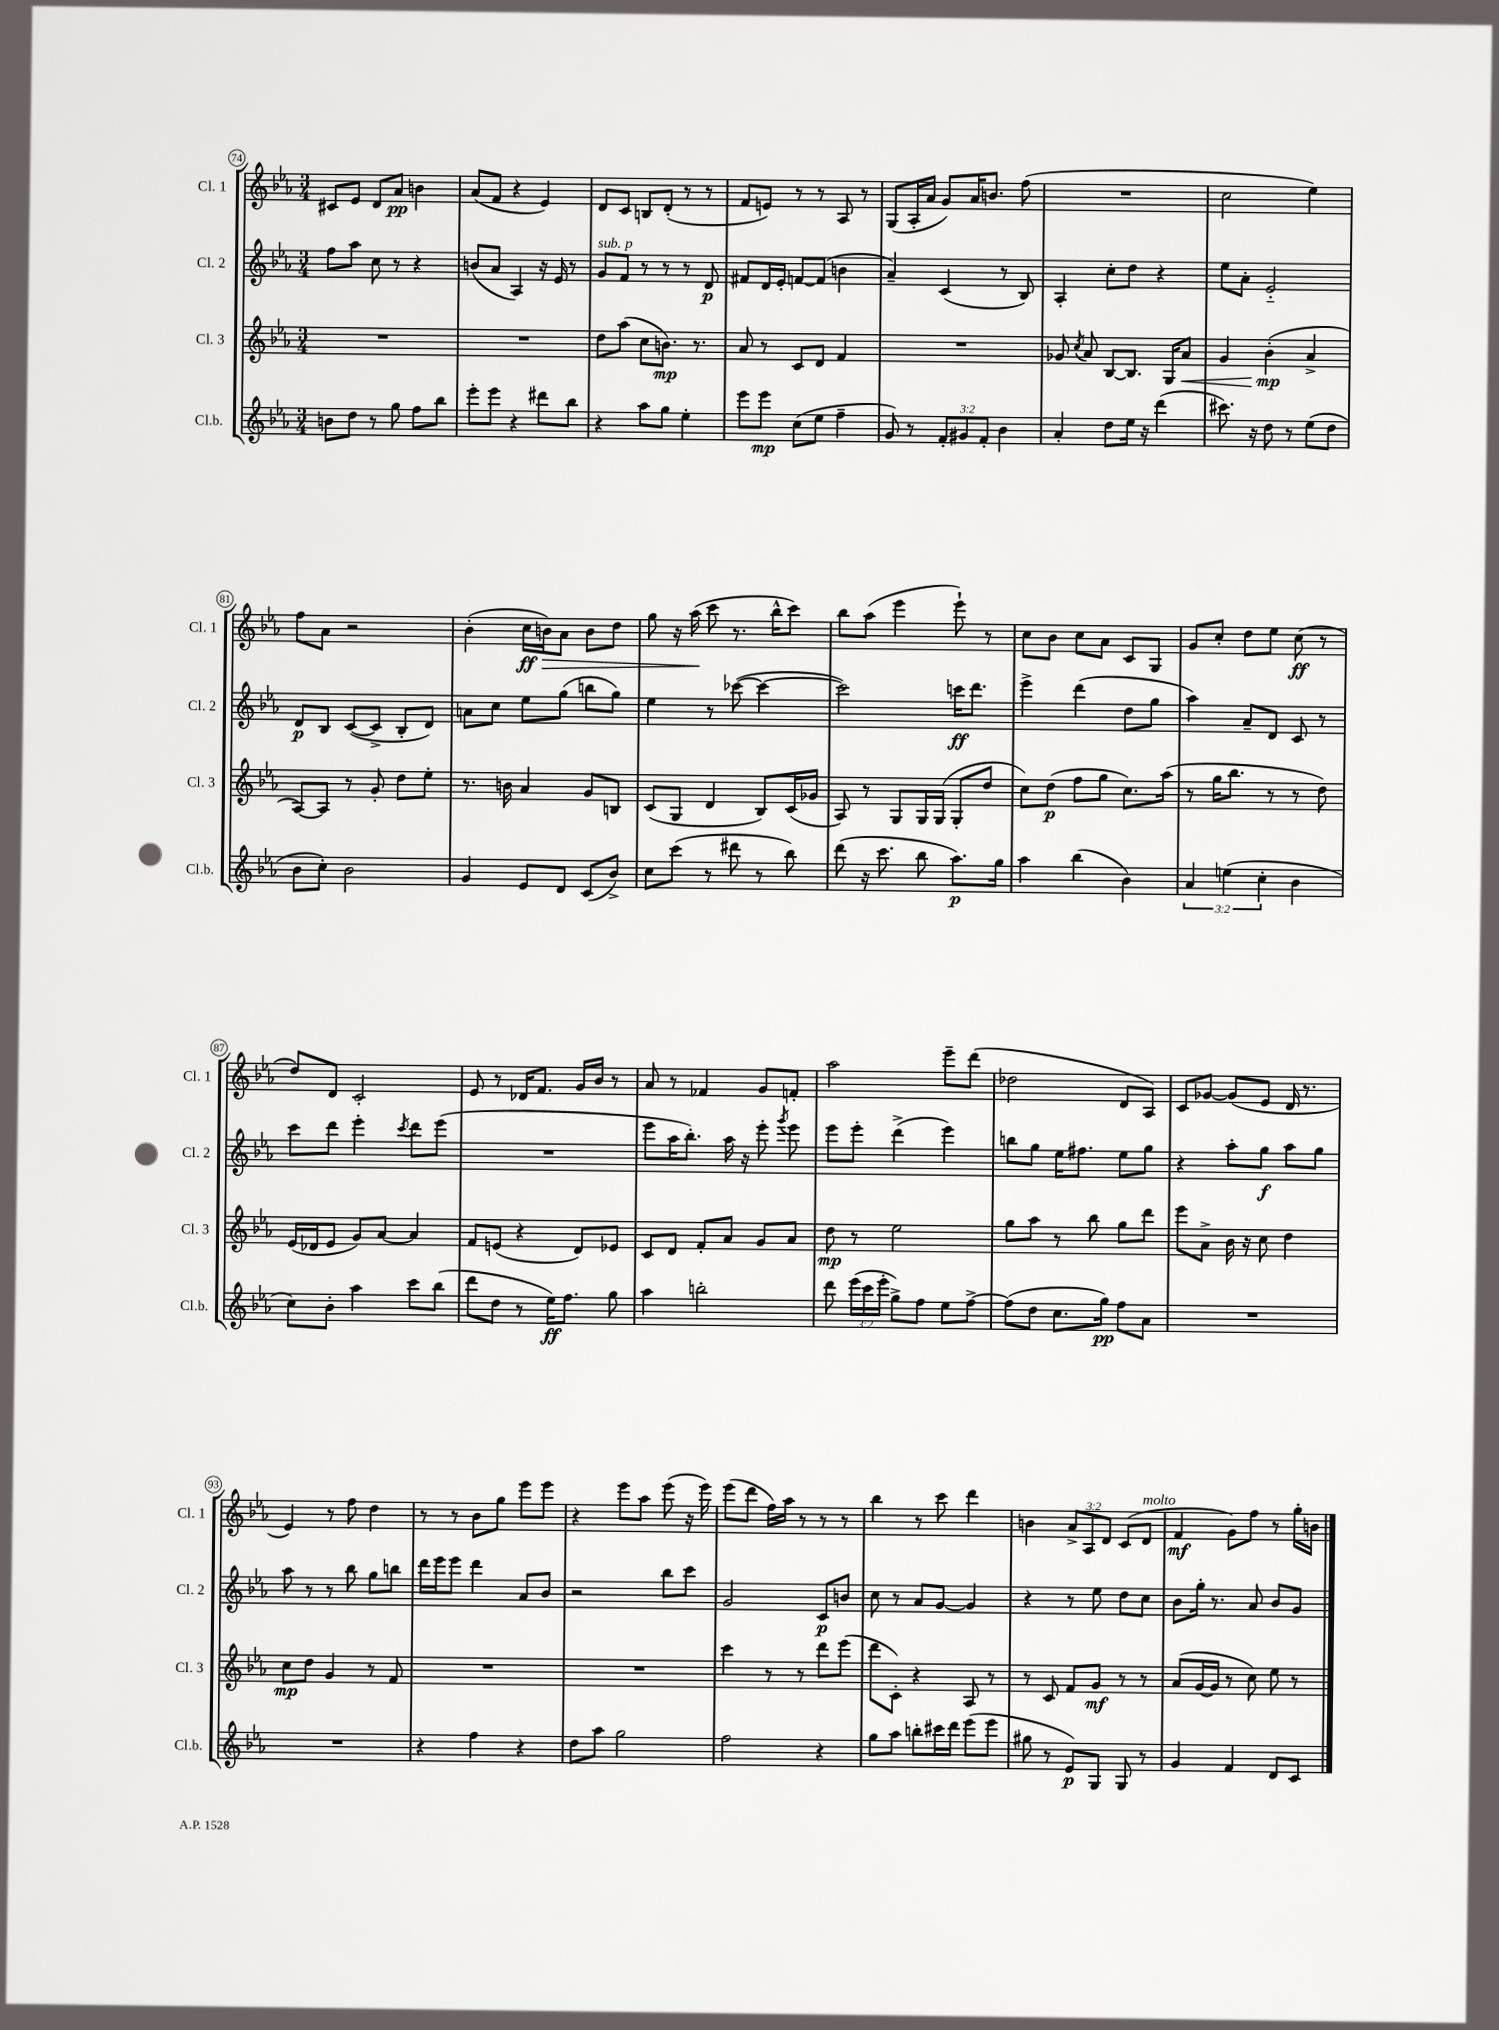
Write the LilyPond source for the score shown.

<<
\new StaffGroup <<
\new Staff = "s0" \with { instrumentName = "Cl. 1" shortInstrumentName = "Cl. 1" } {
    \clef treble \key ees \major \numericTimeSignature \time 3/4 \override Staff.TupletNumber.text = #tuplet-number::calc-fraction-text
    \autoBeamOff cis'8[ ees'8] d'8[ aes'8]\pp b'4 |
    aes'8[( f'8] r4 ees'4) |
    d'8[ c'8] b8[ d'8]-.( r8 r8 |
    f'8[ e'8]) r8 r8 aes8 r8 |
    g8[( aes16-. aes'16] g'8[) aes'16 b'8.] f''8( |
    R2. |
    c''2 ees''4) |
    f''8[ aes'8] r2 |
    bes'4-.( c''16[\ff b'16\>) aes'8] b'8[ d''8] |
    g''8 r16 aes''16\!( c'''8 r8. bes''16[-^ c'''8]) |
    bes''8[ aes''8]( ees'''4 ees'''8-!) r8 |
    c''8[ bes'8] c''8[ aes'8] c'8[ g8] |
    g'8[ c''8]-. d''8[ ees''8] c''8\ff( r8 |
    d''8[) d'8] c'2-. |
    ees'8 r8 des'16[ f'8.] g'16[ bes'16] r8 |
    aes'8 r8 fes'4 g'8[ f'8]-. |
    aes''2 ees'''8[-- d'''8]( |
    des''2 d'8[ aes8]) |
    c'8[ ges'8]~ ges'8[( ees'8] d'16 r8. |
    ees'4) r8 f''8 d''4 |
    r8 r8 bes'8[ g''8] ees'''8[ ees'''8] |
    r4 ees'''8[ aes''8] ees'''8( r16 ees'''16) |
    ees'''8[( d'''8] f''16[) aes''16] r8 r8 r8 |
    bes''4 r8 c'''8 d'''4 |
    b'4 \tuplet 3/2 { aes'8[-> aes8 d'8] } c'8[( d'8]^\markup { \italic "molto" } |
    f'4\mf g'8[) f''8] r8 g''16[-. b'16] \bar "|." |
}
\new Staff = "s1" \with { instrumentName = "Cl. 2" shortInstrumentName = "Cl. 2" } {
    \clef treble \key ees \major \numericTimeSignature \time 3/4
    \autoBeamOff f''8[ aes''8] c''8 r8 r4 |
    b'8[( aes'8] aes4) r16 ees'16 r8 |
    g'8[^\markup { \italic "sub. p" } f'8] r8 r8 r8 d'8\p |
    fis'8[ d'16 ees'16]-. f'8[~ f'8]( b'4 |
    aes'4--) c'4( r8 bes8) |
    aes4-. c''8[-. d''8] r4 |
    ees''8[ aes'8]-. ees'2-_ |
    d'8[\p bes8] c'8[~( c'8]-> bes8[-. d'8]) |
    a'8[ c''8] ees''8[ g''8]( b''8[ g''8]) |
    ees''4 r8 ces'''8~( ces'''4~ |
    ces'''2) c'''16[\ff d'''8.] |
    ees'''4-> d'''4( d''8[ g''8] |
    aes''4) aes'8[-- d'8] c'8 r8 |
    c'''8[ d'''8] ees'''4-. \acciaccatura { c'''8 } d'''8[ ees'''8]( |
    R2. |
    ees'''8[ aes''16 bes''8.]-.) aes''16 r16 ees'''8-. \acciaccatura { g'''8 } ees'''8 |
    ees'''8[ ees'''8]-. d'''4->( ees'''4) |
    b''8[ g''8] ees''16[ fis''8.] ees''8[ g''8] |
    r4 aes''8[-. g''8]\f aes''8[ g''8] |
    aes''8 r8 r8 bes''8 g''8[ b''8] |
    d'''16[ ees'''16 ees'''8] d'''4 aes'8[ bes'8] |
    r2 bes''8[ c'''8] |
    g'2 c'8[\p b'8] |
    c''8 r8 aes'8[ g'8]~ g'4 |
    r4 r8 ees''8 d''8[ c''8] |
    bes'8[ g''16]-. r8. aes'8 bes'8[ g'8] \bar "|." |
}
\new Staff = "s2" \with { instrumentName = "Cl. 3" shortInstrumentName = "Cl. 3" } {
    \clef treble \key ees \major \numericTimeSignature \time 3/4
    \autoBeamOff R2. |
    R2. |
    d''8[ aes''8]( c''8[ b'8.]\mp) r8. |
    aes'8 r8 c'8[ d'8] f'4 |
    R2. |
    ges'8 \acciaccatura { c''8 } aes'8 bes8[~ bes8.] g16[ aes'8]\< |
    g'4 bes'4-.\mp\!( aes'4-> |
    aes8[~) aes8] r8 g'8-. d''8[ ees''8]-. |
    r8. b'16 aes'4 g'8[ b8] |
    c'8[( g8] d'4 bes8[) c'16( ges'16] |
    aes8) r8 g8[ g16 g16]( g8[-. d''8] |
    c''8[) d''8]\p( f''8[ g''8] c''8.[) aes''16]( |
    r8 g''16[ bes''8.] r8 r8 d''8) |
    ees'16[( des'16 ees'8] g'8[) aes'8]~ aes'4 |
    f'8[ e'8]( r4 d'8[) ees'8] |
    c'8[ d'8] f'8[-. aes'8] g'8[ aes'8] |
    d''8\mp r8 ees''2 |
    g''8[ aes''8] r8 bes''8 g''8[ d'''8] |
    ees'''8[ aes'8]-> bes'16 r16 c''8 d''4 |
    c''8[\mp d''8] g'4 r8 f'8 |
    R2. |
    R2. |
    c'''4 r8 r8 d'''8[ ees'''8]( |
    d'''8[ c'8]-.) r4 aes8 r8 |
    r8 c'8 f'8[ g'8]\mf r8 r8 |
    aes'8[( g'16~ g'16] r8 c''8) ees''8 r8 \bar "|." |
}
\new Staff = "s3" \with { instrumentName = "Cl.b." shortInstrumentName = "Cl.b." } {
    \clef treble \key ees \major \numericTimeSignature \time 3/4 \override Staff.TupletNumber.text = #tuplet-number::calc-fraction-text
    \autoBeamOff b'8[ d''8] r8 g''8 f''8[ bes''8] |
    ees'''8[-. ees'''8] r4 dis'''8[ bes''8] |
    r4 aes''8[ g''8] ees''4-. |
    ees'''8[ ees'''8]\mp c''8[( ees''8] f''4-- |
    g'8) r8 \tuplet 3/2 { f'8[-. gis'8 f'8]-. } bes'4 |
    aes'4-. d''8[ ees''16] r16 d'''4( |
    cis'''8.) r16 d''8 r8 ees''8[( d''8] |
    bes'8[ c''8]-.) bes'2 |
    g'4 ees'8[ d'8] c'8[( bes'8]->) |
    c''8[ c'''8]( r8 dis'''8 r8 bes''8) |
    d'''8( r16 c'''8. bes''8 aes''8.[\p) g''16] |
    aes''4 bes''4( bes'4) |
    \tuplet 3/2 { aes'4 e''4( c''4-. } bes'4 |
    c''8[) bes'8]-. aes''4 c'''8[ bes''8]( |
    d'''8[ d''8] r8 ees''16[\ff) f''8.] g''8 |
    aes''4 b''2-. |
    d'''8 \tuplet 3/2 { ees'''16[( c'''16 ees'''16]-. } g''8[->) f''8] ees''8[ f''8]~-> |
    f''8[( d''8] c''8.[ g''16]\pp) f''8[ aes'8] |
    R2. |
    R2. |
    r4 f''4 r4 |
    d''8[ aes''8] g''2 |
    f''2 r4 |
    g''8[ aes''8] b''8[-. cis'''16 d'''16] ees'''8[( ees'''8] |
    gis''8 r8 ees'8[\p) g8] g8 r8 |
    g'4 f'4 d'8[ c'8] \bar "|." |
}
>>
>>
\layout { \context { \Score currentBarNumber = #74 \override BarNumber.stencil = #(make-stencil-circler 0.1 0.3 ly:text-interface::print) } }
